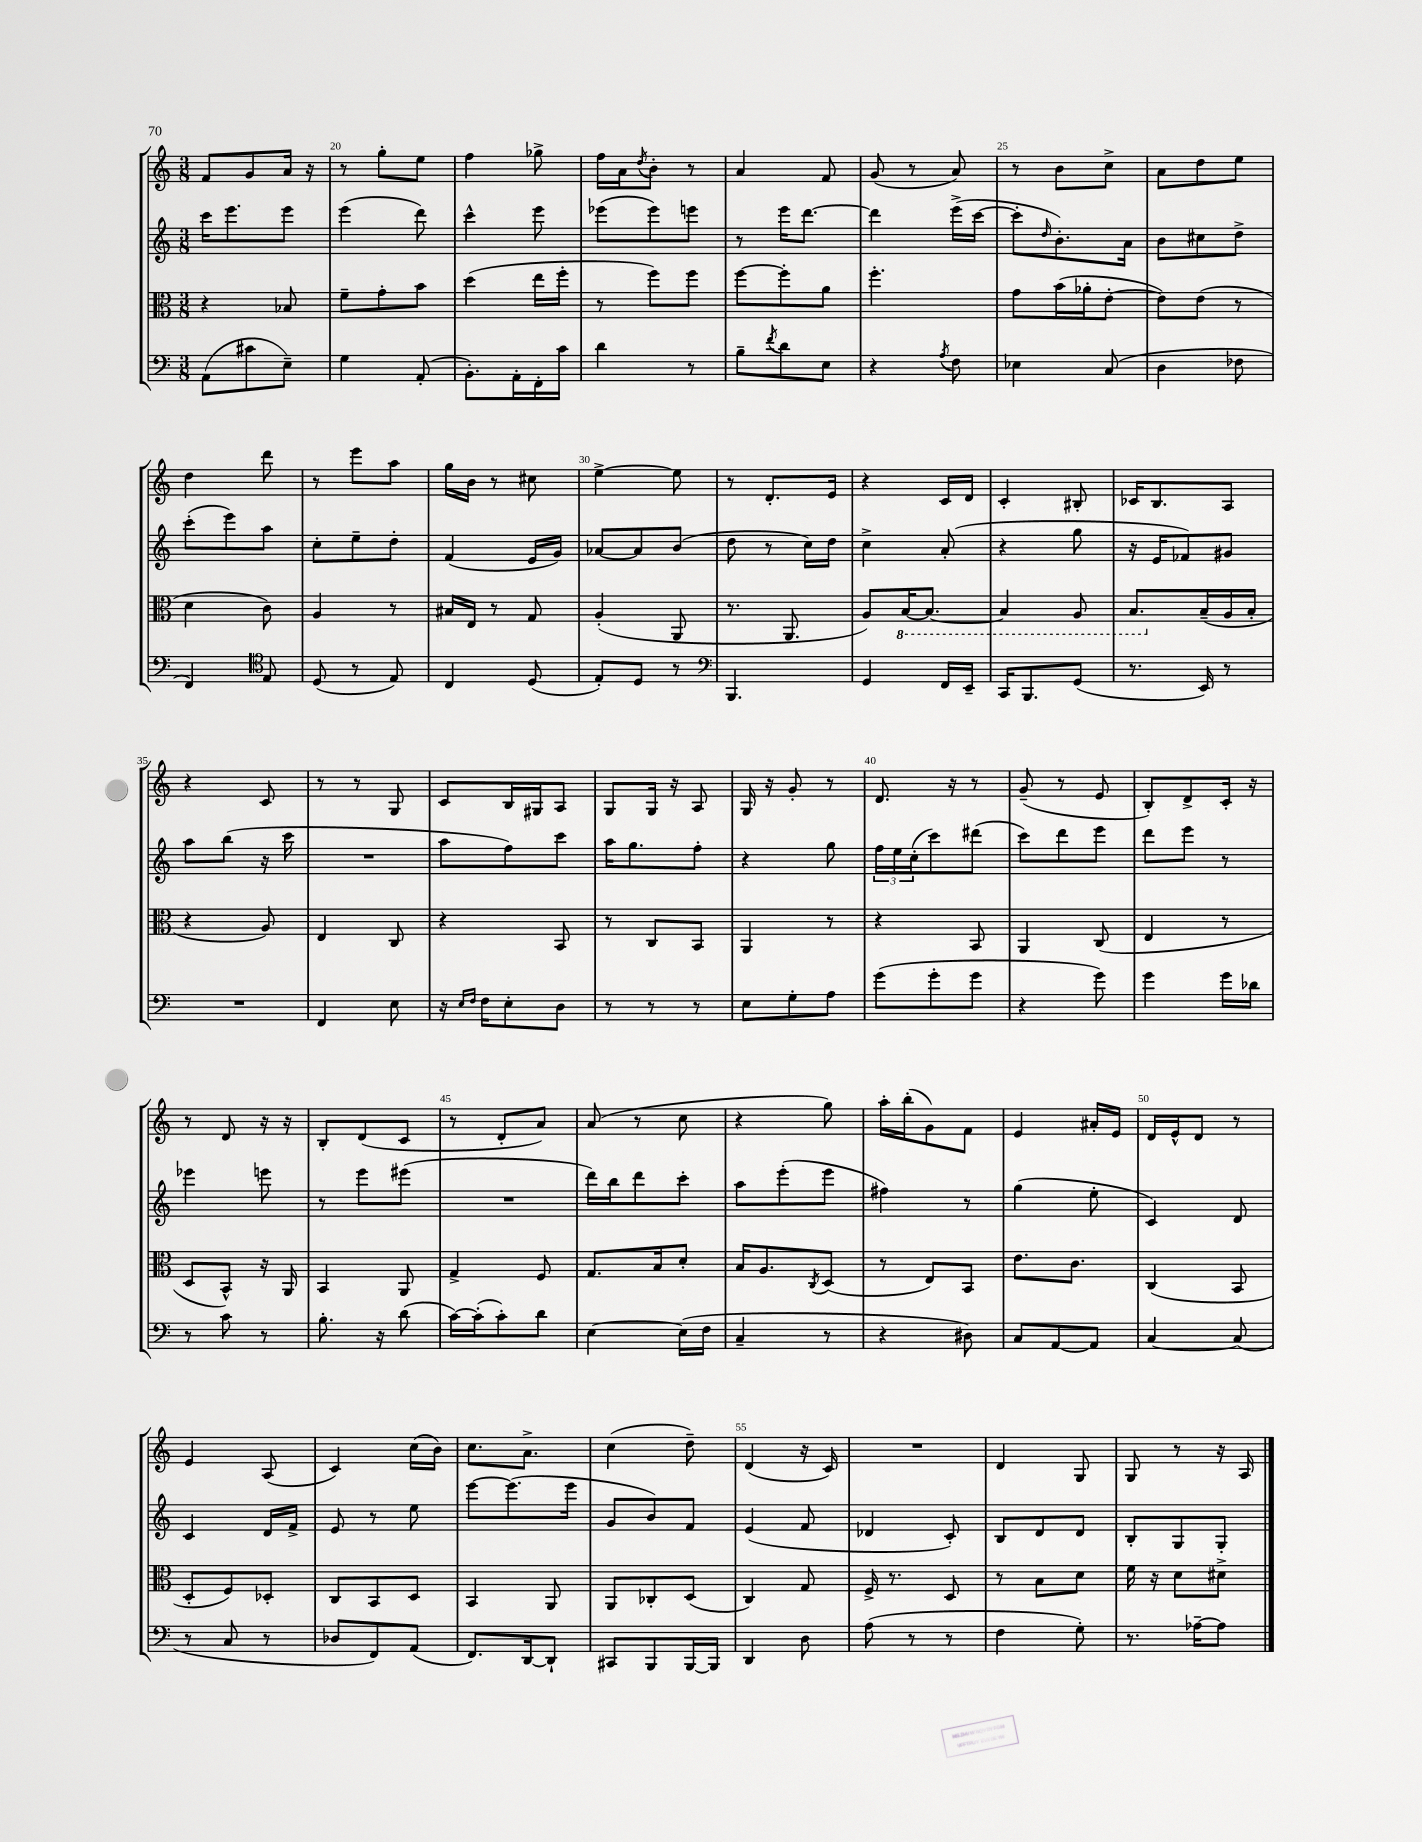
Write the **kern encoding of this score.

**kern	**kern	**kern	**kern
*part4	*part3	*part2	*part1
*staff4	*staff3	*staff2	*staff1
*clefF4	*clefC3	*clefG2	*clefG2
*k[]	*k[]	*k[]	*k[]
*M3/8	*M3/8	*M3/8	*M3/8
=19	=19	=19	=19
(8AA\L	4r	16ccc\KL	8f/L
.	.	8.eee\	.
8c#X\	.	.	8g/
8E~\J)	8B-X/	8eee\J	16a/Jk
.	.	.	16r
=20	=20	=20	=20
4G\	8f~\L	(4eee\	8r
.	8g'\	.	8gg'\L
(8AA'/	8b\J	8ddd\)	8ee\J
=21	=21	=21	=21
8.BB'\L)	(4dd\	4ccc^^\	4ff\
16AA'\L	.	.	.
16FF'\	16ee\LL	8eee\	8gg-X^\
16c\JJ	16ff'\JJ	.	.
=22	=22	=22	=22
4d\	8r	(8eee-X\L	16ff\LL
.	.	.	16a\J
.	.	.	8qdd/
.	8ff\L)	8eee-\)	8b'\J
8r	8ff\J	8eeen\J	8r
=23	=23	=23	=23
8B~\L	[8ff\L	8r	4a/
8qf/	.	.	.
8d\	8ff'\]	16eee\KL	.
.	.	[8.ddd\J	.
8E\J	8a\J	.	8f/
=24	=24	=24	=24
4r	4.ff'\	4ddd\]	(8g/
.	.	.	8r
8qA/	.	.	.
8F\	.	(16eee^\LL	8a/)
.	.	[16ccc\JJ	.
=25	=25	=25	=25
4E-X\	8g\L	8ccc'\L]	8r
.	.	16qqdd/	.
.	(16b\L	8.b'\)	8b\L
.	16a-X'\J	.	.
(8C/	[8e'\J	.	8cc^\J
.	.	16a\Jk	.
=26	=26	=26	=26
4D\	8e\L])	8b\L	8a\L
.	(8e\J	8cc#X\	8dd\
8F-X\	8r	8dd^\J	8ee\J
!!LO:LB:g=z
=27	=27	=27	=27
4FF/)	4d\	(8ccc'\L	4dd\
.	.	8eee\)	.
*clefC4	*	*	*
8E/	8c\)	8aa\J	8ddd\
=28	=28	=28	=28
(8D/	4A/	8cc'\L	8r
8r	.	8ee~\	8eee\L
8E/)	8r	8dd'\J	8aa\J
=29	=29	=29	=29
4C/	16B#X/LL	(4f/	16gg\LL
.	16E/JJ	.	16b\JJ
.	8r	.	8r
(8D/	8G/	16e/LL	8cc#X\
.	.	16g/JJ)	.
=30	=30	=30	=30
8E'/L)	(4A'/	[8a-X/L	[4ee^\
8D/J	.	8a-/]	.
8r	8AA/	(8b/J	8ee\]
=31	=31	=31	=31
*clefF4	*	*	*
4.BBB/	8.r	8dd\	8r
.	.	8r	8.d'/L
.	8.AA/	.	.
.	.	16cc\LL)	.
.	.	16dd\JJ	16e/Jk
=32	=32	=32	=32
4GG/	8A/L)	4cc^\	4r
*	*8ba	*	*
.	[16BB/K	.	.
.	8.BB/J_	.	.
16FF/LL	.	(8a'/	16c/LL
16EE~/JJ	.	.	16d/JJ
=33	=33	=33	=33
16CC/KL	4BB/]	4r	4c'/
8.BBB/	.	.	.
(8GG/J	8AA/	8gg\	8B#X'/
=34	=34	=34	=34
8.r	8.BB/L	16r	16c-X/KL
.	.	16e/KL	8.B/
.	.	8f-X/)	.
*	*X8ba	*	*
16EE/)	(16B~/L	.	.
8r	16A/	8g#X/J	8A/J
.	16B'/JJ	.	.
!!LO:LB:g=z
=35	=35	=35	=35
4.r	4r	8aa\L	4r
.	.	(8bb\J	.
.	8A/)	16r	8c/
.	.	16ccc\	.
=36	=36	=36	=36
4FF/	4E/	4.r	8r
.	.	.	8r
8E\	8C/	.	8G/
=37	=37	=37	=37
16r	4r	8aa\L	8c/L
16qqE/LL	.	.	.
16qqF/JJ	.	.	.
16F\KL	.	.	.
8E'\	.	8ff\)	16B/L
.	.	.	16G#X/J
8D\J	8BB/	8ccc\J	8A/J
=38	=38	=38	=38
8r	8r	16aa\KL	8G/L
.	.	8.gg\	.
8r	8C/L	.	16G/Jk
.	.	.	16r
8r	8BB/J	8ff'\J	8A/
=39	=39	=39	=39
8E\L	4AA/	4r	16G/
.	.	.	16r
8G'\	.	.	8g'/
8A\J	8r	8gg\	8r
=40	=40	=40	=40
(8g\L	4r	24ff\LL	8.d/
.	.	24ee\	.
.	.	(24cc'\J	.
8g'\	.	8ccc\)	.
.	.	.	16r
8g\J	8BB/	(8ddd#X\J	8r
=41	=41	=41	=41
4r	4AA/	8ccc\L)	(8g~/
.	.	8ddd\	8r
8g\)	(8C/	8eee\J	8e/
=42	=42	=42	=42
4g\	4E/	8ddd\L	8B'/L)
.	.	8eee\J	8d^/
16g\LL	8r	8r	16c'/Jk
16d-X\JJ	.	.	16r
!!LO:LB:g=z
=43	=43	=43	=43
8r	8D/L	4eee-X\	8r
8c\	8BB^^/J)	.	8d/
8r	16r	8eeen\	16r
.	16AA/	.	16r
=44	=44	=44	=44
8.B'\	4BB/	8r	8B'/L
.	.	8eee\L	(8d/
16r	.	.	.
(8d\	8AA/	(8eee#X\J	8c/J
=45	=45	=45	=45
[16c\LL)	4G^/	4.r	8r
(16c'\J]	.	.	.
8c'\)	.	.	8d'/L
8d\J	8F/	.	8a/J)
=46	=46	=46	=46
[4E\	8.G/L	16ddd\LL)	(8a/
.	.	16bb\J	.
.	.	8ddd\	8r
.	16B/k	.	.
(16E\LL]	8d'/J	8ccc'\J	8cc\
16F\JJ	.	.	.
=47	=47	=47	=47
4C~/	16B/KL	8aa\L	4r
.	8.A/	.	.
.	.	(8eee'\	.
.	8qC/	.	.
8r	(8D/J	8eee\J	8gg\)
=48	=48	=48	=48
4r	8r	4ff#X\)	16aa'\LL
.	.	.	(16bb'\J
.	8E/L)	.	8g\)
8D#X\)	8BB/J	8r	8f\J
=49	=49	=49	=49
8C/L	8.e\L	(4gg\	4e/
[8AA/	.	.	.
.	8.c\J	.	.
8AA/J]	.	8ee'\	16a#X'/LL
.	.	.	16e/JJ
=50	=50	=50	=50
[4C/	(4C/	4c/)	16d/LL
.	.	.	16e^^/J
.	.	.	8d/J
(8C/]	8BB/	8d/	8r
!!LO:LB:g=z
=51	=51	=51	=51
8r	8D'/L	4c/	4e/
8C/	8F/)	.	.
8r	8D-X'/J	16d/LL	(8A/
.	.	16f^/JJ	.
=52	=52	=52	=52
8D-X/L	8C/L	8e/	4c/)
8FF/)	8BB/	8r	.
(8AA/J	8D/J	8ee\	(16cc\LL
.	.	.	16b\JJ)
=53	=53	=53	=53
8.FF/L)	4BB/	[8eee\L	8.cc\L
.	.	(8.eee\]	.
[16DD/k	.	.	8.a^\J
8DD`/J]	8AA/	.	.
.	.	16eee\Jk	.
=54	=54	=54	=54
8CC#X/L	8AA/L	8g/L	(4cc\
8BBB/	8C-X'/	8b/)	.
[16BBB/L	(8D/J	8f/J	8dd~\)
16BBB/JJ]	.	.	.
=55	=55	=55	=55
4DD/	4C/)	(4e/	(4d/
8D\	8G/	8f/	16r
.	.	.	16c/)
=56	=56	=56	=56
(8A\	16F^/	4d-X/	4.r
.	8.r	.	.
8r	.	.	.
8r	8D/	8c'/)	.
=57	=57	=57	=57
4F\	8r	8B/L	4d/
.	8B\L	8d/	.
8G'\)	8d\J	8d/J	8G/
=58	=58	=58	=58
8.r	16f\	8B'/L	8G/
.	16r	.	.
.	8d\L	8G/	8r
[16A-X~\KL	.	.	.
8A-\J]	8d#X^\J	8G'/J	16r
.	.	.	16A/
==	==	==	==
*-	*-	*-	*-
